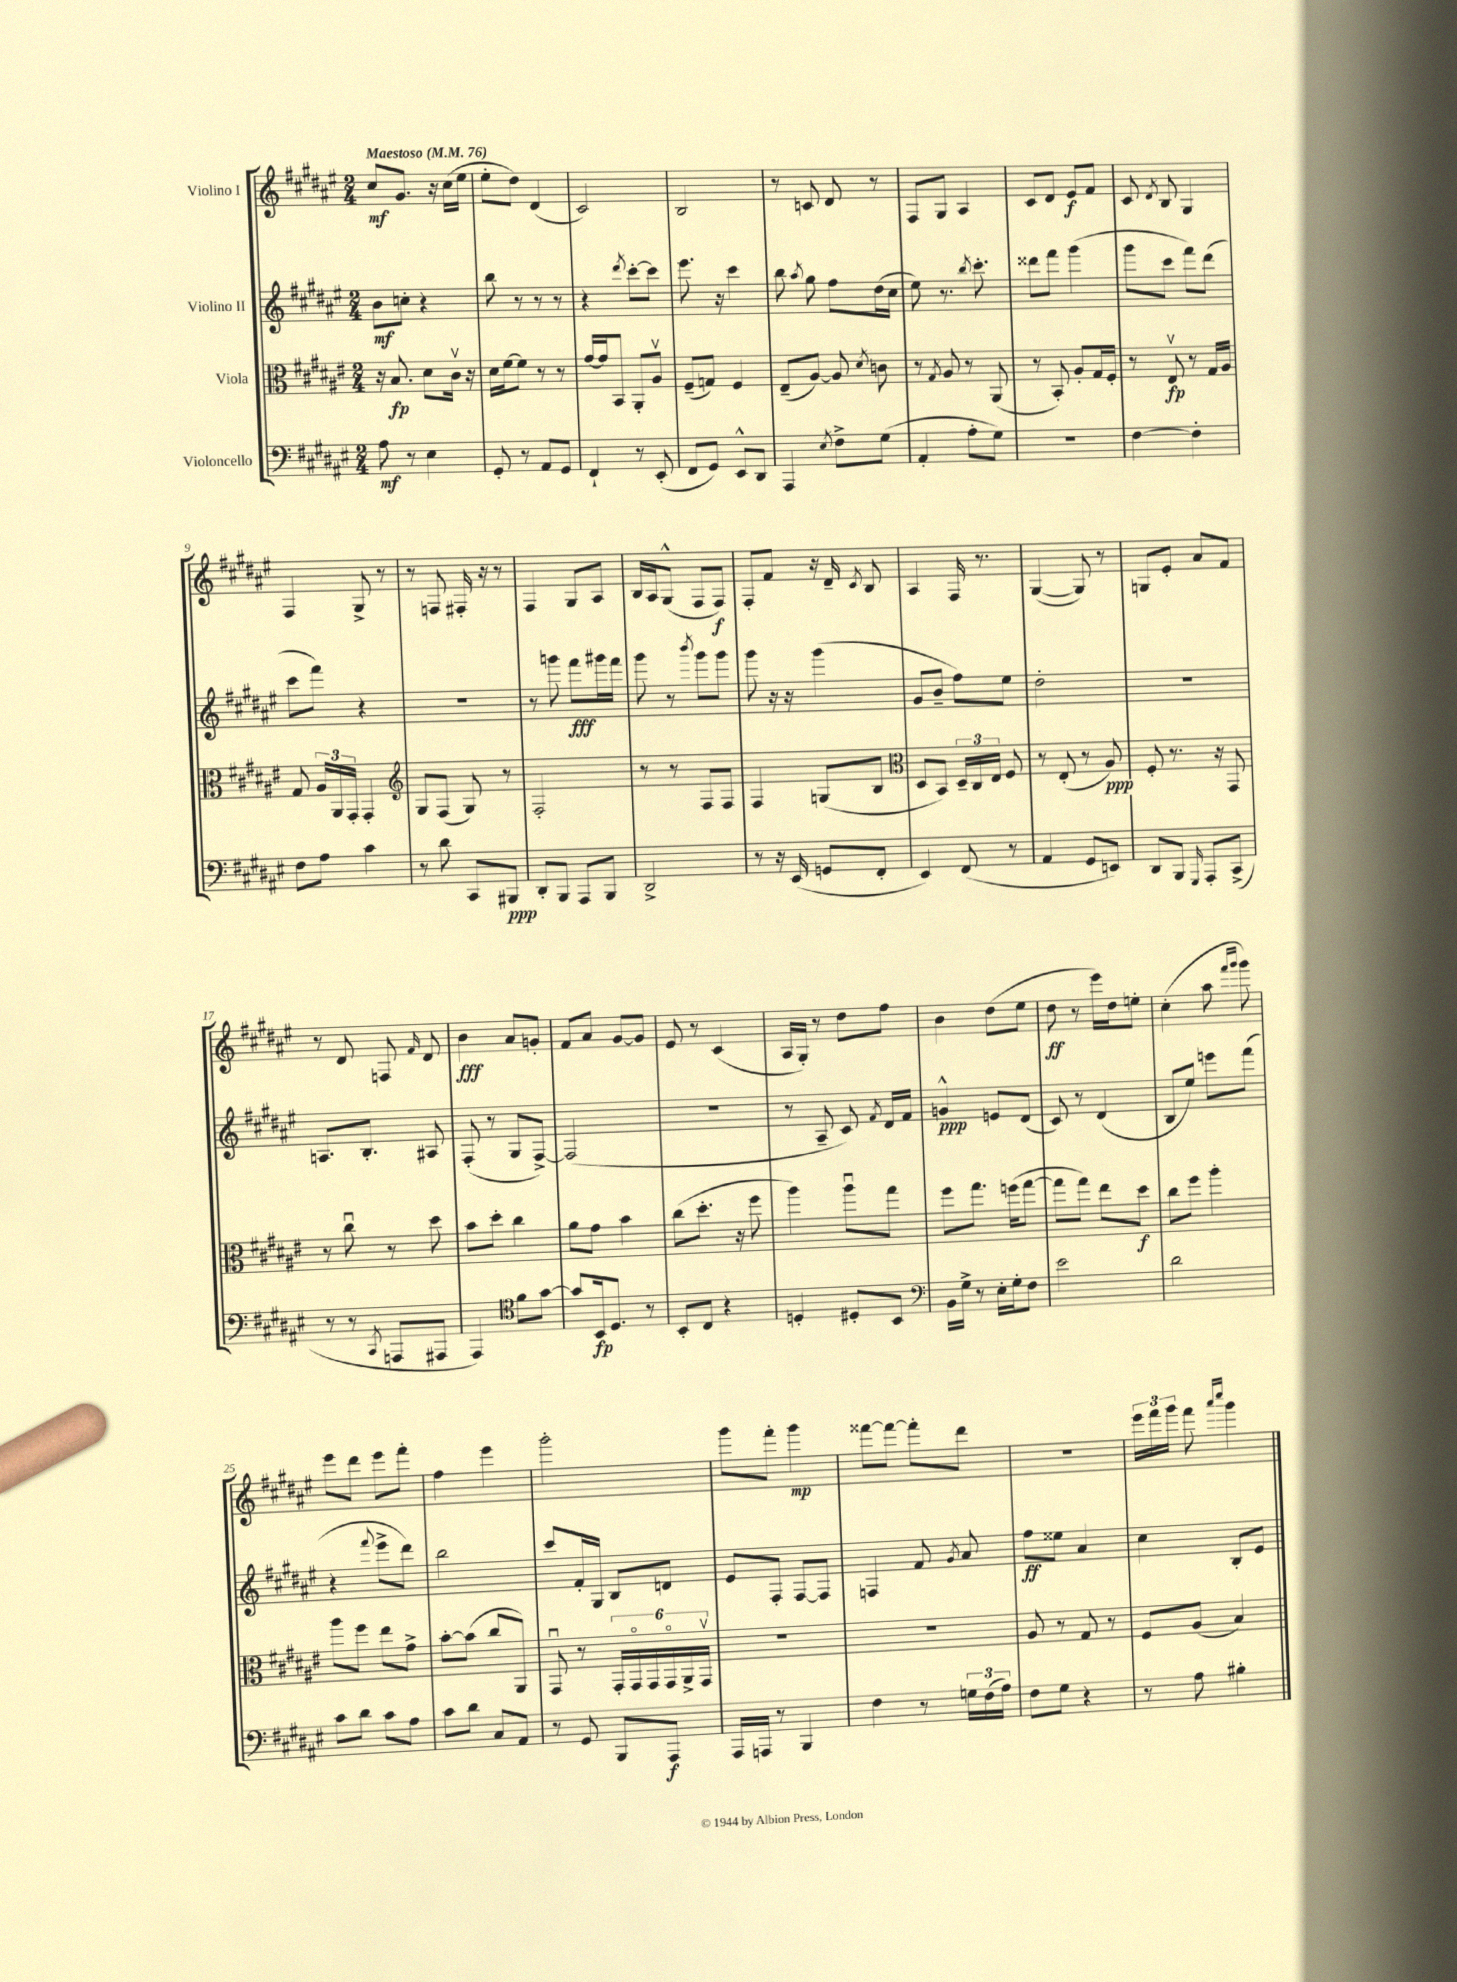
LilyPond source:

<<
\new StaffGroup <<
\new Staff = "s0" \with { instrumentName = "Violino I" } {
    \clef treble \key fis \major \numericTimeSignature \time 2/4 \tempo "Maestoso" 4 = 76
    \autoBeamOff cis''8[\mf gis'8.] r16 cis''16[( eis''16] |
    eis''8[-. dis''8]) dis'4( |
    cis'2) |
    b2 |
    r8 c'8 dis'8 r8 |
    fis8[ gis8] ais4 |
    cis'8[ dis'8] eis'8[\f fis'8] |
    cis'8 \acciaccatura { dis'8 } b8 gis4 |
    fis4 gis8-> r8 |
    r8 f8 fis16-. r16 r8 |
    fis4 gis8[ ais8] |
    b16[ ais16 gis8]-^( fis8[ fis8]\f) |
    fis8[-. fis'8] r16 dis'16-- \acciaccatura { cis'8 } b8 |
    ais4 fis16 r8. |
    gis4~( gis8) r8 |
    g8[ eis'8]-. ais'8[ fis'8] |
    r8 dis'8 f8 \grace { fis'16 } dis'8 |
    b'4\fff ais'8[ g'8]-. |
    fis'8[ ais'8] gis'8[~ gis'8] |
    eis'8 r8 cis'4( |
    ais16[ gis16]-.) r8 dis''8[ fis''8] |
    b'4 dis''8[( eis''8] |
    dis''8\ff r8 eis'''16[) dis''16 e''8]-. |
    cis''4-.( ais''8 \grace { fis'''16[ gis'''16] } gis'''8) |
    eis'''8[ dis'''8] eis'''8[ fis'''8]-. |
    fis''4 eis'''4 |
    gis'''2-. |
    gis'''8[ fis'''8]-. gis'''4\mp |
    fisis'''8[~ fisis'''8]~ fisis'''8[-. dis'''8] |
    r2 |
    \tuplet 3/2 { eis'''16[ fis'''16 gis'''16] } fis'''8 \grace { ais'''16[ cis''''16] } gis'''4 \bar "|." |
}
\new Staff = "s1" \with { instrumentName = "Violino II" } {
    \clef treble \key fis \major \numericTimeSignature \time 2/4
    \autoBeamOff b'8[\mf c''8]-. r4 |
    b''8 r8 r8 r8 |
    r4 \acciaccatura { dis'''8 } cis'''8[~-. cis'''8] |
    eis'''8. r16 cis'''4 |
    b''8 \acciaccatura { ais''8 } gis''8 fis''8[ dis''16( cis''16] |
    eis''8) r8. \acciaccatura { b''8 } cis'''8.-. |
    disis'''8[ fis'''8] gis'''4( |
    gis'''8[ cis'''8] fis'''8[) dis'''8]( |
    cis'''8[ fis'''8]) r4 |
    R2 |
    r8 g'''8 fis'''8[\fff gis'''16 fis'''16] |
    gis'''8 r8 \acciaccatura { b'''8 } gis'''8[ gis'''8] |
    gis'''8 r16 r16 gis'''4( |
    gis'8[ b'8]-- fis''8[) eis''8] |
    dis''2-. |
    r2 |
    a8.[ b8.]-. ais8 |
    fis8-.( r8 gis8[ fis8]~->) |
    fis2( |
    r2 |
    r8 ais8-- cis'8) \acciaccatura { fis'8 } dis'16[ fis'16] |
    g'4-^\ppp e'8[ dis'8]( |
    cis'8) r8 dis'4( |
    b8[ eis''8]) e'''8[ fis'''8]( |
    r4 \appoggiatura { fis'''8 } eis'''8[-> dis'''8]) |
    b''2 |
    cis'''8[ fis'16-. gis16] b8[ d'8] |
    eis'8[ fis8]-. fis8[~ fis8] |
    f4 fis'8 \acciaccatura { gis'8 } ais'8 |
    fis''8[\ff eisis''8] ais'4 |
    cis''4 b8[-. eis'8] \bar "|." |
}
\new Staff = "s2" \with { instrumentName = "Viola" } {
    \clef alto \key fis \major \numericTimeSignature \time 2/4
    \autoBeamOff r16 b8.\fp dis'8[ cis'16]\upbow r16 |
    dis'16[ fis'16~ fis'8] r8 r8 |
    gis'16[~ gis'16 b,8] ais,8[-. ais8]\upbow |
    fis8[--( g8]) fis4 |
    eis8[--( ais8]~) ais8 \acciaccatura { dis'8 } c'8 |
    r8 \acciaccatura { gis8 } ais8 r8 ais,8( |
    r8 b,8-.) ais8[-. gis16 fis16]-. |
    r8 eis8\upbow\fp r8 gis16[ ais16] |
    gis8 \tuplet 3/2 { ais16[ ais,16 gis,16]-. } gis,4-. |
    \clef treble gis8[ fis8]( gis8) r8 |
    fis2-. |
    r8 r8 fis8[ fis8] |
    fis4 g8[( b8] |
    \clef alto dis8[ b,8]) \tuplet 3/2 { dis16[-- cis16 eis16] } fis8 |
    r8 eis8-.( r8 ais8\ppp) |
    fis8-. r8. r16 gis,8 |
    r8 cis''8\downbow r8 dis''8 |
    b'8[ dis''8]-. cis''4 |
    ais'8[ gis'8] b'4 |
    cis''8[( dis''8.]-. r16 fis''8 |
    ais''4) ais''8[\downbow gis''8] |
    fis''8[ gis''8.] f''16[( gis''8]~ |
    gis''8[ gis''8]) eis''8[ dis''8]\f |
    cis''8[ fis''8] ais''4-. |
    ais''8[ fis''8] eis''8[ gis'8]-> |
    b'8[~-. b'8]( cis''8[ ais,8]) |
    gis,8\downbow r8 \tuplet 6/4 { gis,16[-. gis,16\flageolet gis,16 gis,16\flageolet ais,16-> gis,16]\upbow } |
    R2 |
    R2 |
    ais8 r8 gis8 r8 |
    fis8[ ais8]( b4) \bar "|." |
}
\new Staff = "s3" \with { instrumentName = "Violoncello" } {
    \clef bass \key fis \major \numericTimeSignature \time 2/4
    \autoBeamOff ais8\mf r8 eis4 |
    gis,8-. r8 ais,8[ gis,8] |
    fis,4-! r8 eis,8-.( |
    fis,8[ gis,8]) eis,8[-^ dis,8] |
    ais,,4 \acciaccatura { eis8 } fis8[-> gis8]( |
    ais,4-. ais8[-. gis8]) |
    R2 |
    fis4~ fis4-. |
    fis8[ ais8] cis'4 |
    r8 dis'8 cis,8[ bis,,8]\ppp |
    dis,8[-. b,,8] ais,,8[ b,,8] |
    dis,2-> |
    r8 r16 eis,16( g,8[ fis,8]-. |
    eis,4) fis,8( r8 |
    ais,4 gis,8[ e,8]) |
    dis,8[ b,,8] \grace { gis,,16 } ais,,8[-. cis,8]->( |
    r8 r8 \acciaccatura { cis,8 } a,,8[ ais,,8] |
    ais,,4) \clef tenor fis'8[ gis'8]~ |
    gis'8[ b,16\fp dis8.] r8 |
    b,8[-. cis8] r4 |
    d4-. dis8[-. b,8] |
    \clef bass b,16[ gis16]-> r8 eis16[-. gis16-. fis8] |
    eis'2 |
    dis'2 |
    cis'8[ dis'8] cis'8[ ais8] |
    cis'8[ dis'8] cis8[ ais,8] |
    r8 gis,8 b,,8[ ais,,8]\f |
    ais,,16[ a,,16] r8 b,,4 |
    fis4 r8 \tuplet 3/2 { g16[ fis16( ais16]) } |
    fis8[ gis8] r4 |
    r8 ais8 bis4-. \bar "|." |
}
>>
>>
